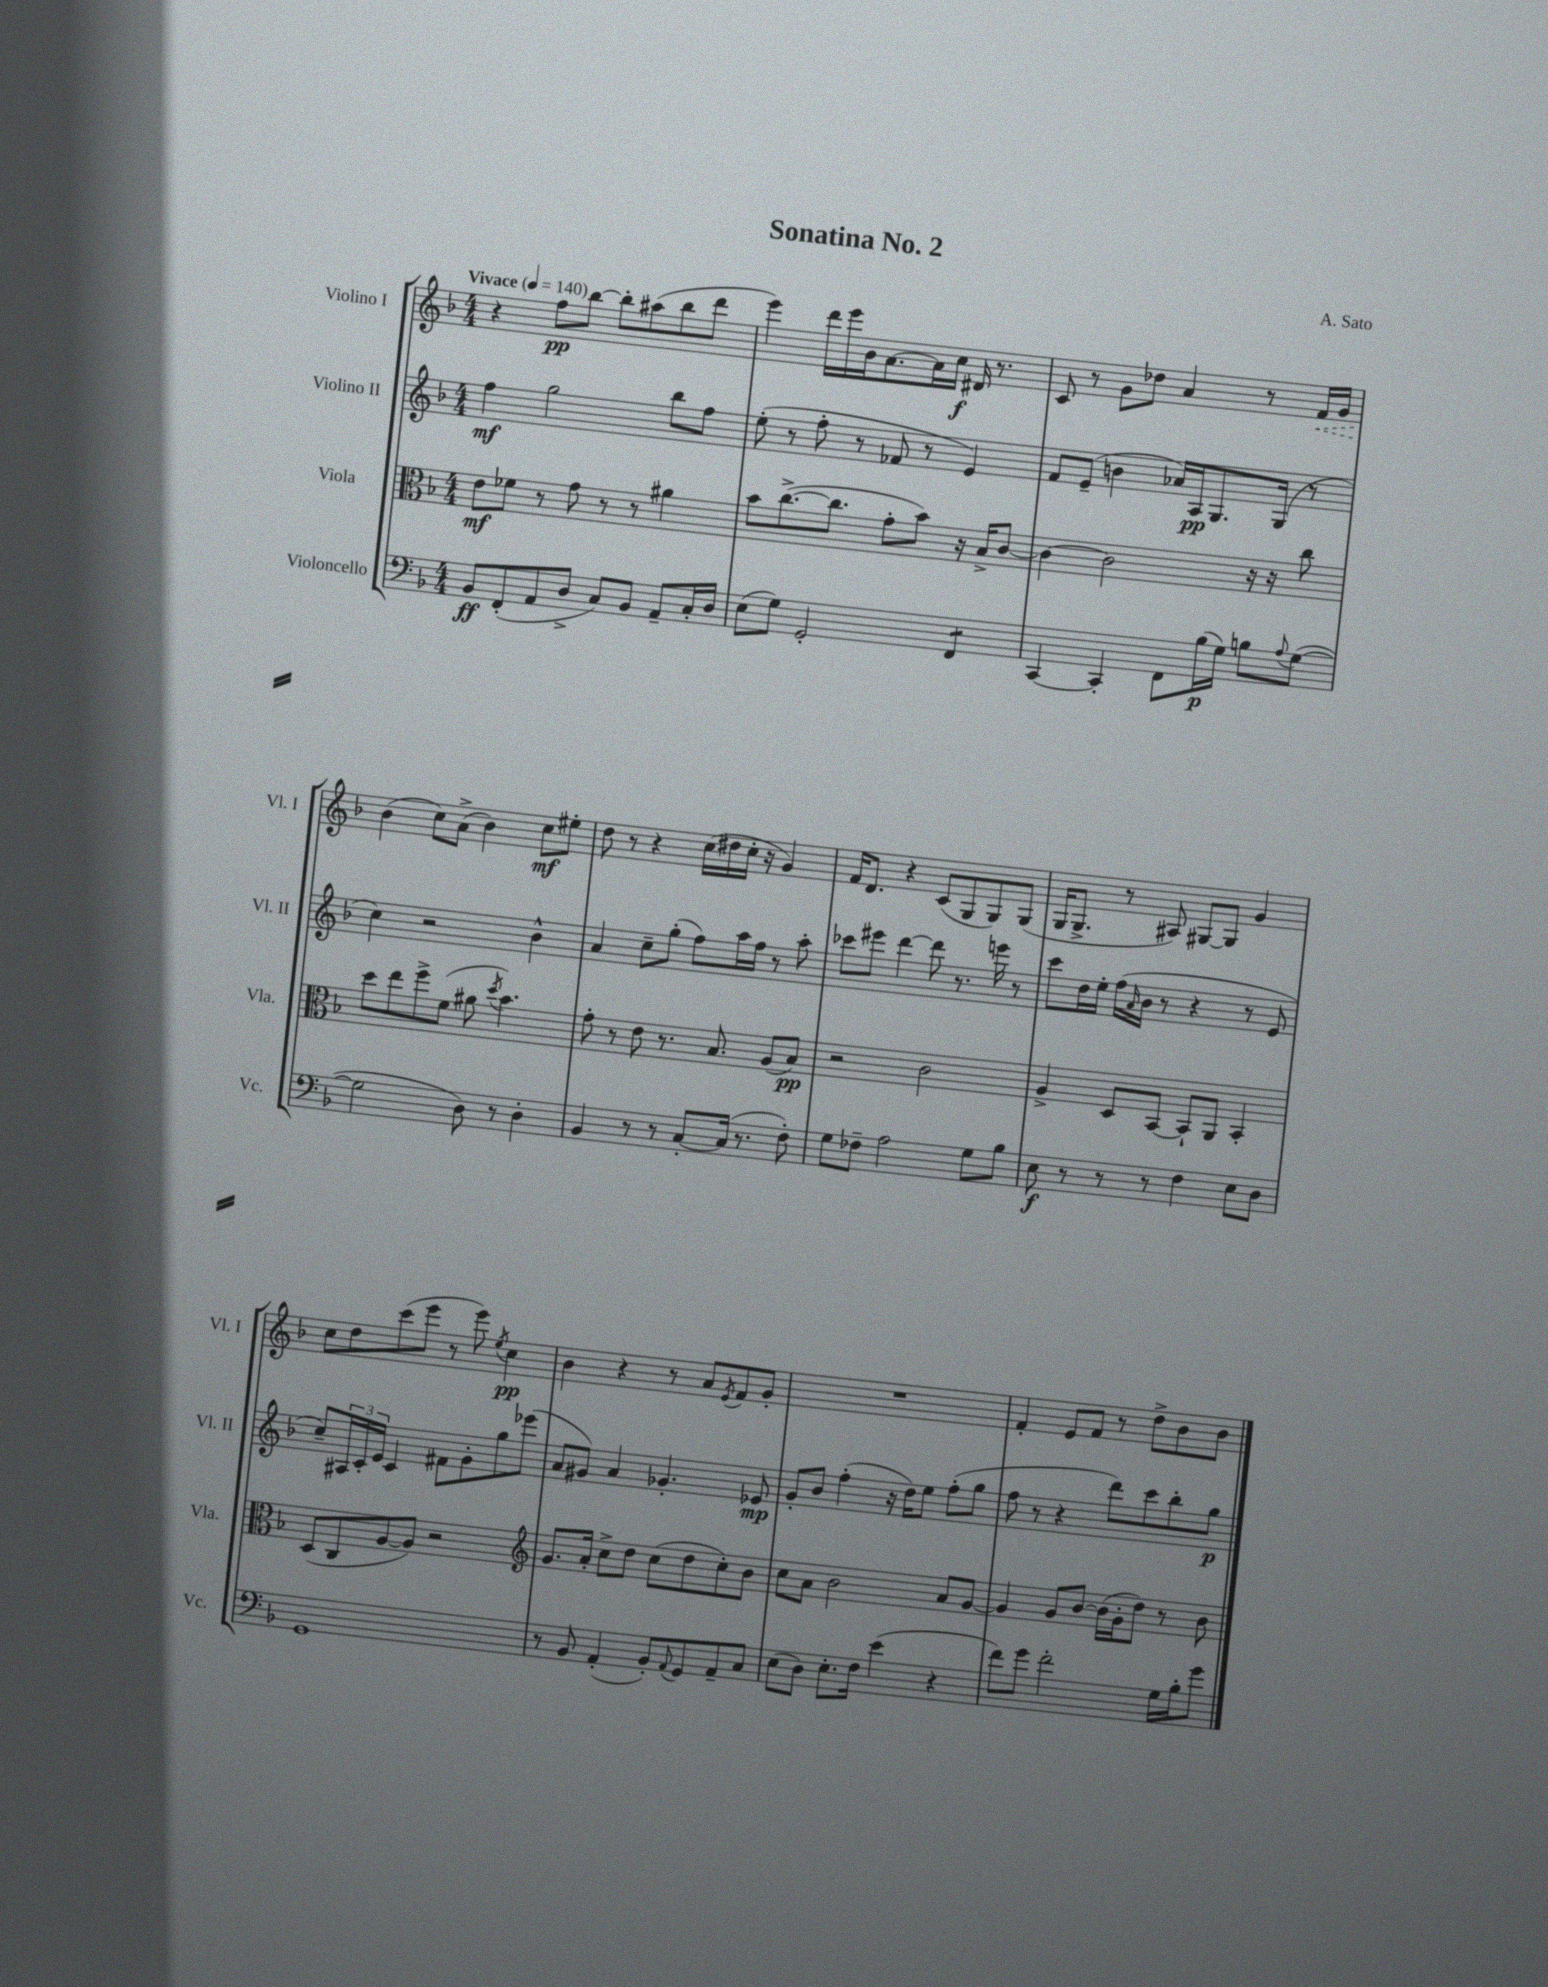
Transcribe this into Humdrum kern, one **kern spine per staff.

**kern	**kern	**kern	**kern
*staff4	*staff3	*staff2	*staff1
*clefF4	*clefC3	*clefG2	*clefG2
*k[b-]	*k[b-]	*k[b-]	*k[b-]
*M4/4	*M4/4	*M4/4	*M4/4
*MM140	*MM140	*MM140	*MM140
8BB-/L	8e\L	4ff\	4r
(8FF'/	8f-\J	.	.
8AA/	8r	2gg\	8ff\L
8D^/J	8g\	.	[8bb-\J
8C/L)	8r	.	8bb-'\]L
8BB-/J	8r	.	(8aa#\
8AA~/L	4a#\	8bb-\L	8bb-\
16C'/L	.	8ff\J	8ddd\J
16D/JJ	.	.	.
=	=	=	=
(8E\L	8b-\L	(8ee'\	4eee\)
8G\J)	([8.cc^\	8r	.
2GG'/	.	8ff'\	16ddd\LL
.	8.cc\]J	.	16eee\
.	.	8r	16b-\J
.	.	.	[8.a\
.	8g'\L	8f-/	.
.	8b-\J)	8r	16a\]L
.	.	.	16cc\JJ
4FF/	16r	4e/)	16d#/
.	16B-^/LK	.	8.r
.	[8c/J	.	.
=	=	=	=
[4CC/	4c\_	8f/L	8c/
.	.	(8e~/J	8r
4CC'/]	2c\]	4b\	8g\L
.	.	.	8dd-\J
8FF\L	.	16a-/LL)	4a/
.	.	16A/J	.
(16B-\L	.	8.G/	.
16G\JJ)	.	.	.
8B\L	16r	.	8r
.	16r	(16G/Jk	.
8qqA/	.	.	.
([8G\J	8cc\	8r	16f/LL
.	.	.	16g/JJ
=	=	=	=
2G\]	8dd\L	4cc\)	(4b-\
.	8ee\	.	.
.	8ff^\	2r	8cc\L)
.	(8f\J	.	(8a^\J
8D\)	8a#\	.	4b-\)
.	8qdd/	.	.
8r	4.b-\)	.	.
4D'\	.	4b-^^\	8cc\L
.	.	.	8ee#'\J
=	=	=	=
4BB-/	8g'\	4a/	8dd\
.	8r	.	8r
8r	8e\	8cc~\L	4r
8r	8.r	(8gg'\J	.
[8C'/L	.	8ff\L)	(16cc\LL
.	8.B-/	.	16dd#\
(16C/]Jk	.	16aa\L	16cc'\JJ
8.r	.	16ff\JJ	16r
.	(8A/L	8r	4g/)
8F'\)	8B-/J)	8aa'\	.
=	=	=	=
8G\L	2r	8ccc-\L	16f/LK
.	.	.	8.d/J
8F-~\J	.	8eee#\J	.
2A\	.	[4ddd\	4r
.	2c\	8ddd\]	(8c/L
.	.	8.r	8G/
8G\L	.	.	8G/)
.	.	16eee\	.
8B-\J	.	8r	(8G/J
=	=	=	=
8E\	4A^/	8ccc\L	16G/LK
.	.	.	8.G^/J
8r	.	16dd\L	.
.	.	16ee'\JJ	.
8r	8D/L	(16ff\LL	8r
.	.	16qqa/	.
.	.	16b-\JJ	.
8r	[8BB-/J	8r	8A#/)
4F\	8BB-`/]L	4r	[8G#/L
.	8AA/J	.	8G#/]J
8E\L	4BB-'/	8r	4g/
8D\J	.	8e/	.
=	=	=	=
1GG	(8D/L	8cc~/L)	8cc\L
.	8C/	24A#/L	8dd\
.	.	24c'/	.
.	.	24e/JJ	.
.	[8A/	4c/	(8ccc\
.	8A/]J)	.	8eee\J
.	2r	8f#\L	8r
.	.	8g'\	8eee\)
.	.	.	8qee/
.	.	8gg\	4cc\
.	.	(8eee-\J	.
=	=	=	=
*	*clefG2	*	*
8r	8.g/L	8a/L	4b-\
8BB-/	.	8g#/J)	.
.	16a'/Jk	.	.
(4AA'/	8cc^\L	4a/	4r
.	8dd\J	.	.
8BB-'/L)	(8cc\L	4.g-'/	8r
8qqAA/	.	.	.
8GG/	8dd\	.	8a/L
.	.	.	8qe/
8AA~/	8cc'\)	.	8f/
8C/J	8b-\J	8e-/	8g'/J
=	=	=	=
(8E\L	8cc\L	8g'/L	1r
8D\J)	8a\J	8b-/J	.
8.E'\L	2b-\	(4ff'\	.
16F\Jk	.	.	.
(4e\	.	16r	.
.	.	16dd\LK)	.
.	.	8ee\J	.
4r	8a/L	(8ff'\L	.
.	[8g/J	8gg\J	.
=	=	=	=
8f\L)	4g/]	8ff\	4f'/
8g\J	.	8r	.
2f'\	8g/L	4r	8e/L
.	[8b-/J	.	8f/J
.	(16b-\]LL	8ddd\L)	8r
.	16g'\J	.	.
.	8dd\J)	8ccc\	8dd^\L
16G\LL	8r	8bb-'\	8b-\
16B-'\J	.	.	.
8g\J	8b-\	8gg\J	8b-\J
==	==	==	==
*-	*-	*-	*-
